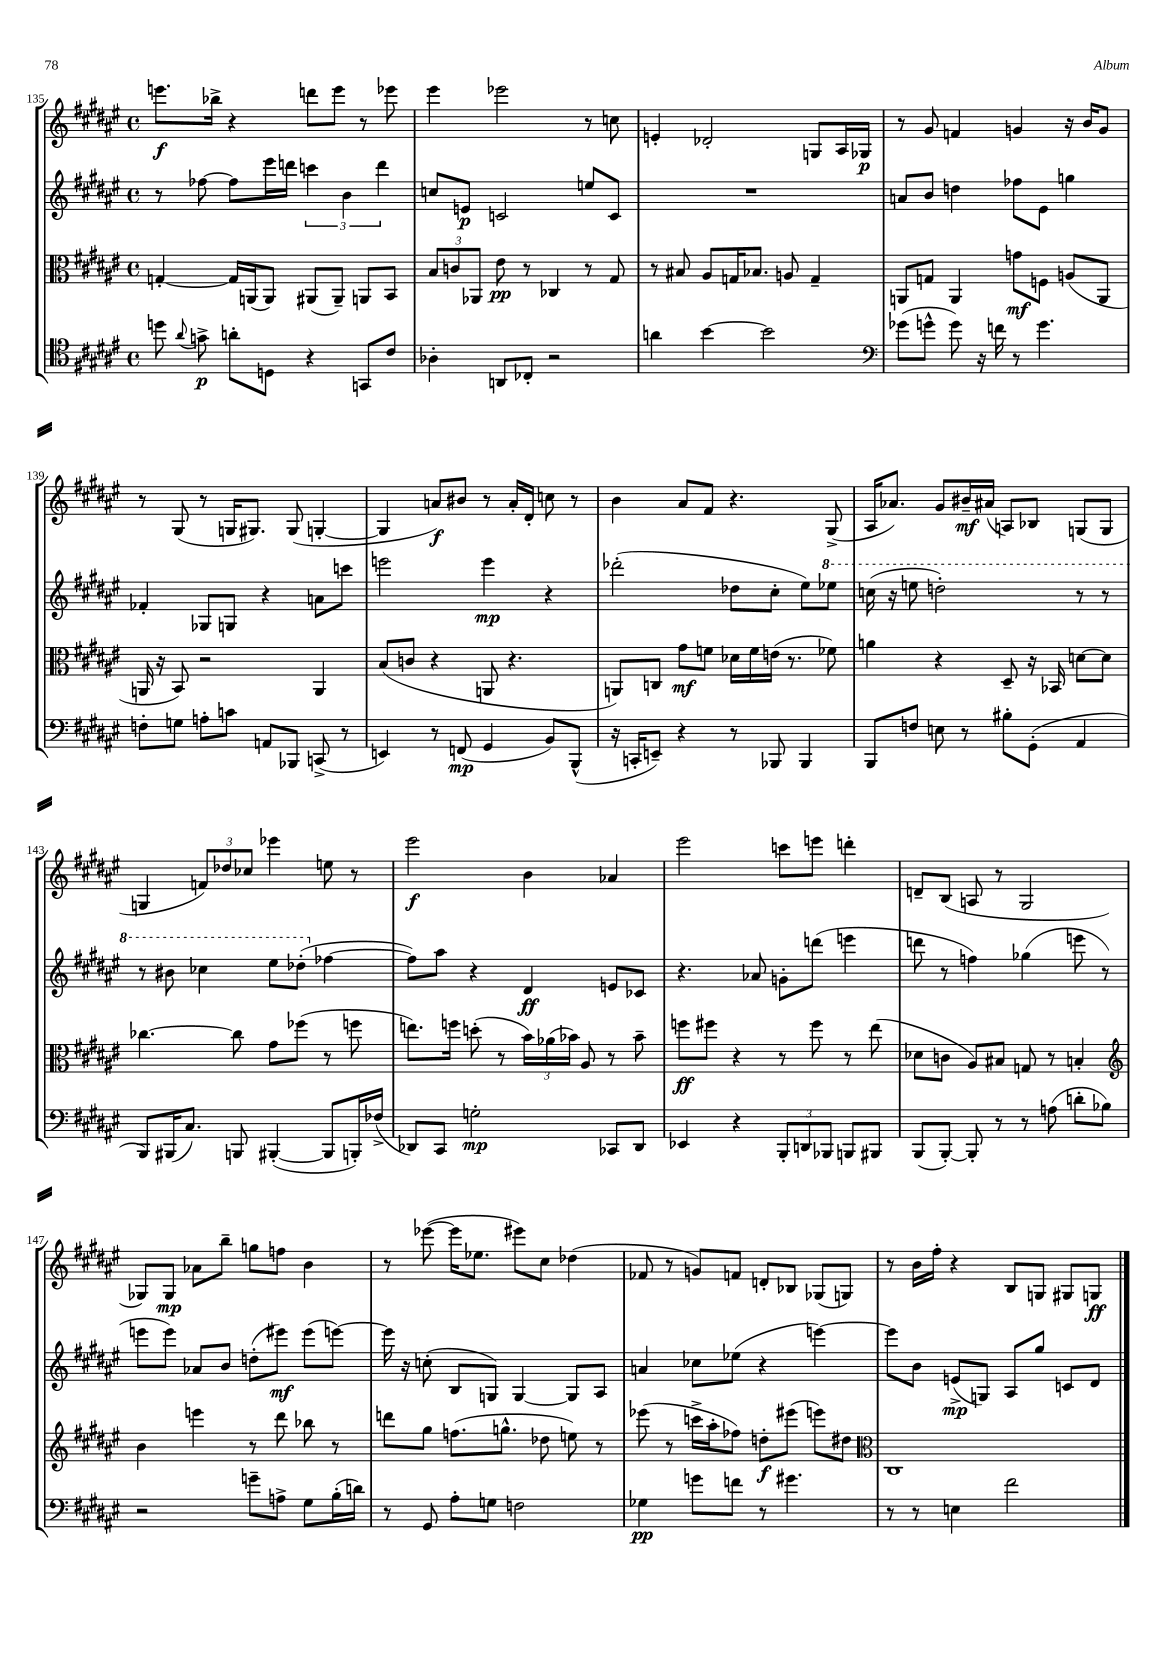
<<
\new StaffGroup <<
\new Staff = "s0" {
    \clef treble \key fis \major \defaultTimeSignature \time 4/4
    \autoBeamOff e'''8.[\f bes''16]-> r4 d'''8[ e'''8] r8 ees'''8 |
    eis'''4 ees'''2 r8 c''8 |
    e'4-. des'2-. g8[ ais16 ges16]\p |
    r8 gis'8 f'4 g'4 r16 b'16[ g'8] |
    r8 gis8( r8 g16[ gis8.]) gis8( g4~-. |
    g4 a'8[\f) bis'8] r8 a'16[-. dis'16]-. c''8 r8 |
    b'4 ais'8[ fis'8] r4. gis8->( |
    ais16[ aes'8.]) gis'8[ bis'16--\mf ais'16]( a8[) bes8] g8[( g8] |
    g4 \tuplet 3/2 { f'8[) des''8 ces''8] } ees'''4 e''8 r8 |
    eis'''2\f b'4 aes'4 |
    eis'''2 c'''8[ e'''8] d'''4-. |
    d'8[-- b8]( a8 r8 gis2 |
    ges8[) ges8]\mp aes'8[ b''8]-- g''8[ f''8] b'4 |
    r8 ees'''8~( ees'''16[ ees''8.] eis'''8[) cis''8] des''4( |
    fes'8 r8 g'8[) f'8] d'8[-. bes8] ges8[( g8]) |
    r8 b'16[ fis''16]-. r4 b8[ g8] gis8[ g8]\ff \bar "|." |
}
\new Staff = "s1" {
    \clef treble \key fis \major \defaultTimeSignature \time 4/4
    \autoBeamOff r8 fes''8~ fes''8[ eis'''16 d'''16] \tuplet 3/2 { c'''4 b'4 d'''4 } |
    c''8[ e'8]\p c'2 e''8[ c'8] |
    R1 |
    a'8[ b'8] d''4 fes''8[ eis'8] g''4 |
    fes'4-. ges8[ g8] r4 a'8[ c'''8] |
    e'''2 e'''4\mp r4 |
    des'''2-.( des''8[ cis''8]-. eis''8[) \ottava #1 ees'''8] |
    c'''16( r16 e'''8 d'''2-.) r8 r8 |
    r8 bis''8 ces'''4 eis'''8[ des'''8]-.( \ottava #0 fes''4~ |
    fes''8[) ais''8] r4 dis'4\ff e'8[ ces'8] |
    r4. aes'8 g'8[-. d'''8]( e'''4 |
    d'''8 r8 f''4) ges''4( e'''8 r8 |
    e'''8[ e'''8]) aes'8[ b'8] d''8[-.( eis'''8]\mf) eis'''8[( e'''8]~) |
    e'''16 r16 c''8-.( b8[ g8]) g4~ g8[ ais8] |
    a'4 ces''8[ ees''8]( r4 e'''4~) |
    e'''8[ b'8] e'8[->\mp( g8]) ais8[ gis''8] c'8[ dis'8] \bar "|." |
}
\new Staff = "s2" {
    \clef alto \key fis \major \defaultTimeSignature \time 4/4
    \autoBeamOff g4~-. g16[ a,16( a,8]) ais,8[( ais,8]--) a,8[ b,8] |
    \tuplet 3/2 { b8[ c'8 aes,8] } eis'8\pp r8 ces4 r8 gis8 |
    r8 bis8 ais8[ g16 bes8.] a8 g4-- |
    a,8[ g8] a,4 g'8[\mf f8] a8[( a,8] |
    a,16 r16 b,8) r2 a,4 |
    b8[( c'8] r4 a,8 r4. |
    a,8[) c8] gis'8[\mf f'8] des'16[ f'16 e'16]( r8. fes'8) |
    a'4 r4 dis8-- r16 bes,16 d'8[~ d'8] |
    ces''4.~ ces''8 gis'8[ fes''8]( r8 f''8 |
    e''8.[) f''16] d''8-.( r8 \tuplet 3/2 { b'16[) aes'16( bes'16]) } ais8 r8 bes'8-- |
    f''8[\ff fis''8] r4 r8 fis''8 r8 eis''8( |
    des'8[ c'8] ais8[) bis8] g8 r8 b4-. |
    \clef treble b'4 e'''4 r8 dis'''8 bes''8 r8 |
    d'''8[ gis''8] f''8.[( g''8.]-^ des''8 e''8) r8 |
    ees'''8( r8 c'''16[-> ais''16-. fes''8]) d''8[-.\f eis'''8]( e'''8[) dis''8] |
    \clef alto cis1 \bar "|." |
}
\new Staff = "s3" {
    \clef tenor \key fis \major \defaultTimeSignature \time 4/4
    \autoBeamOff d''8 \appoggiatura { ais'8 } g'8->\p a'8[-. d8] r4 g,8[ cis'8] |
    aes4-. a,8[ ces8]-. r2 |
    a'4 b'4~ b'2 |
    \clef bass ges'8[( g'8]-^ g'8) r16 f'16 r8 g'4. |
    f8[-. g8] a8[-. c'8] a,8[ bes,,8] c,8->( r8 |
    e,4) r8 f,8\mp( gis,4 b,8[) b,,8]-^( |
    r16 c,16[-. e,8]--) r4 r8 bes,,8 bes,,4 |
    b,,8[ f8] e8 r8 bis8[-. gis,8]-.( ais,4 |
    b,,8[) bis,,16( cis8.]) b,,8 bis,,4~-.( bis,,8[ b,,16-.) fes16]->( |
    des,8[) cis,8] g2-.\mp ces,8[ des,8] |
    ees,4 r4 \tuplet 3/2 { b,,8[-. d,8 bes,,8] } b,,8[ bis,,8] |
    b,,8[( b,,8]~-.) b,,8-. r8 r8 a8( d'8[-. bes8]) |
    r2 g'8[-- a8]-> gis8[ b16-.( d'16]) |
    r8 gis,8 ais8[-. g8] f2 |
    ges4\pp g'8[ f'8] r8 gis'4. |
    r8 r8 e4 fis'2 \bar "|." |
}
>>
>>
\layout { \context { \Score currentBarNumber = #135 } }
